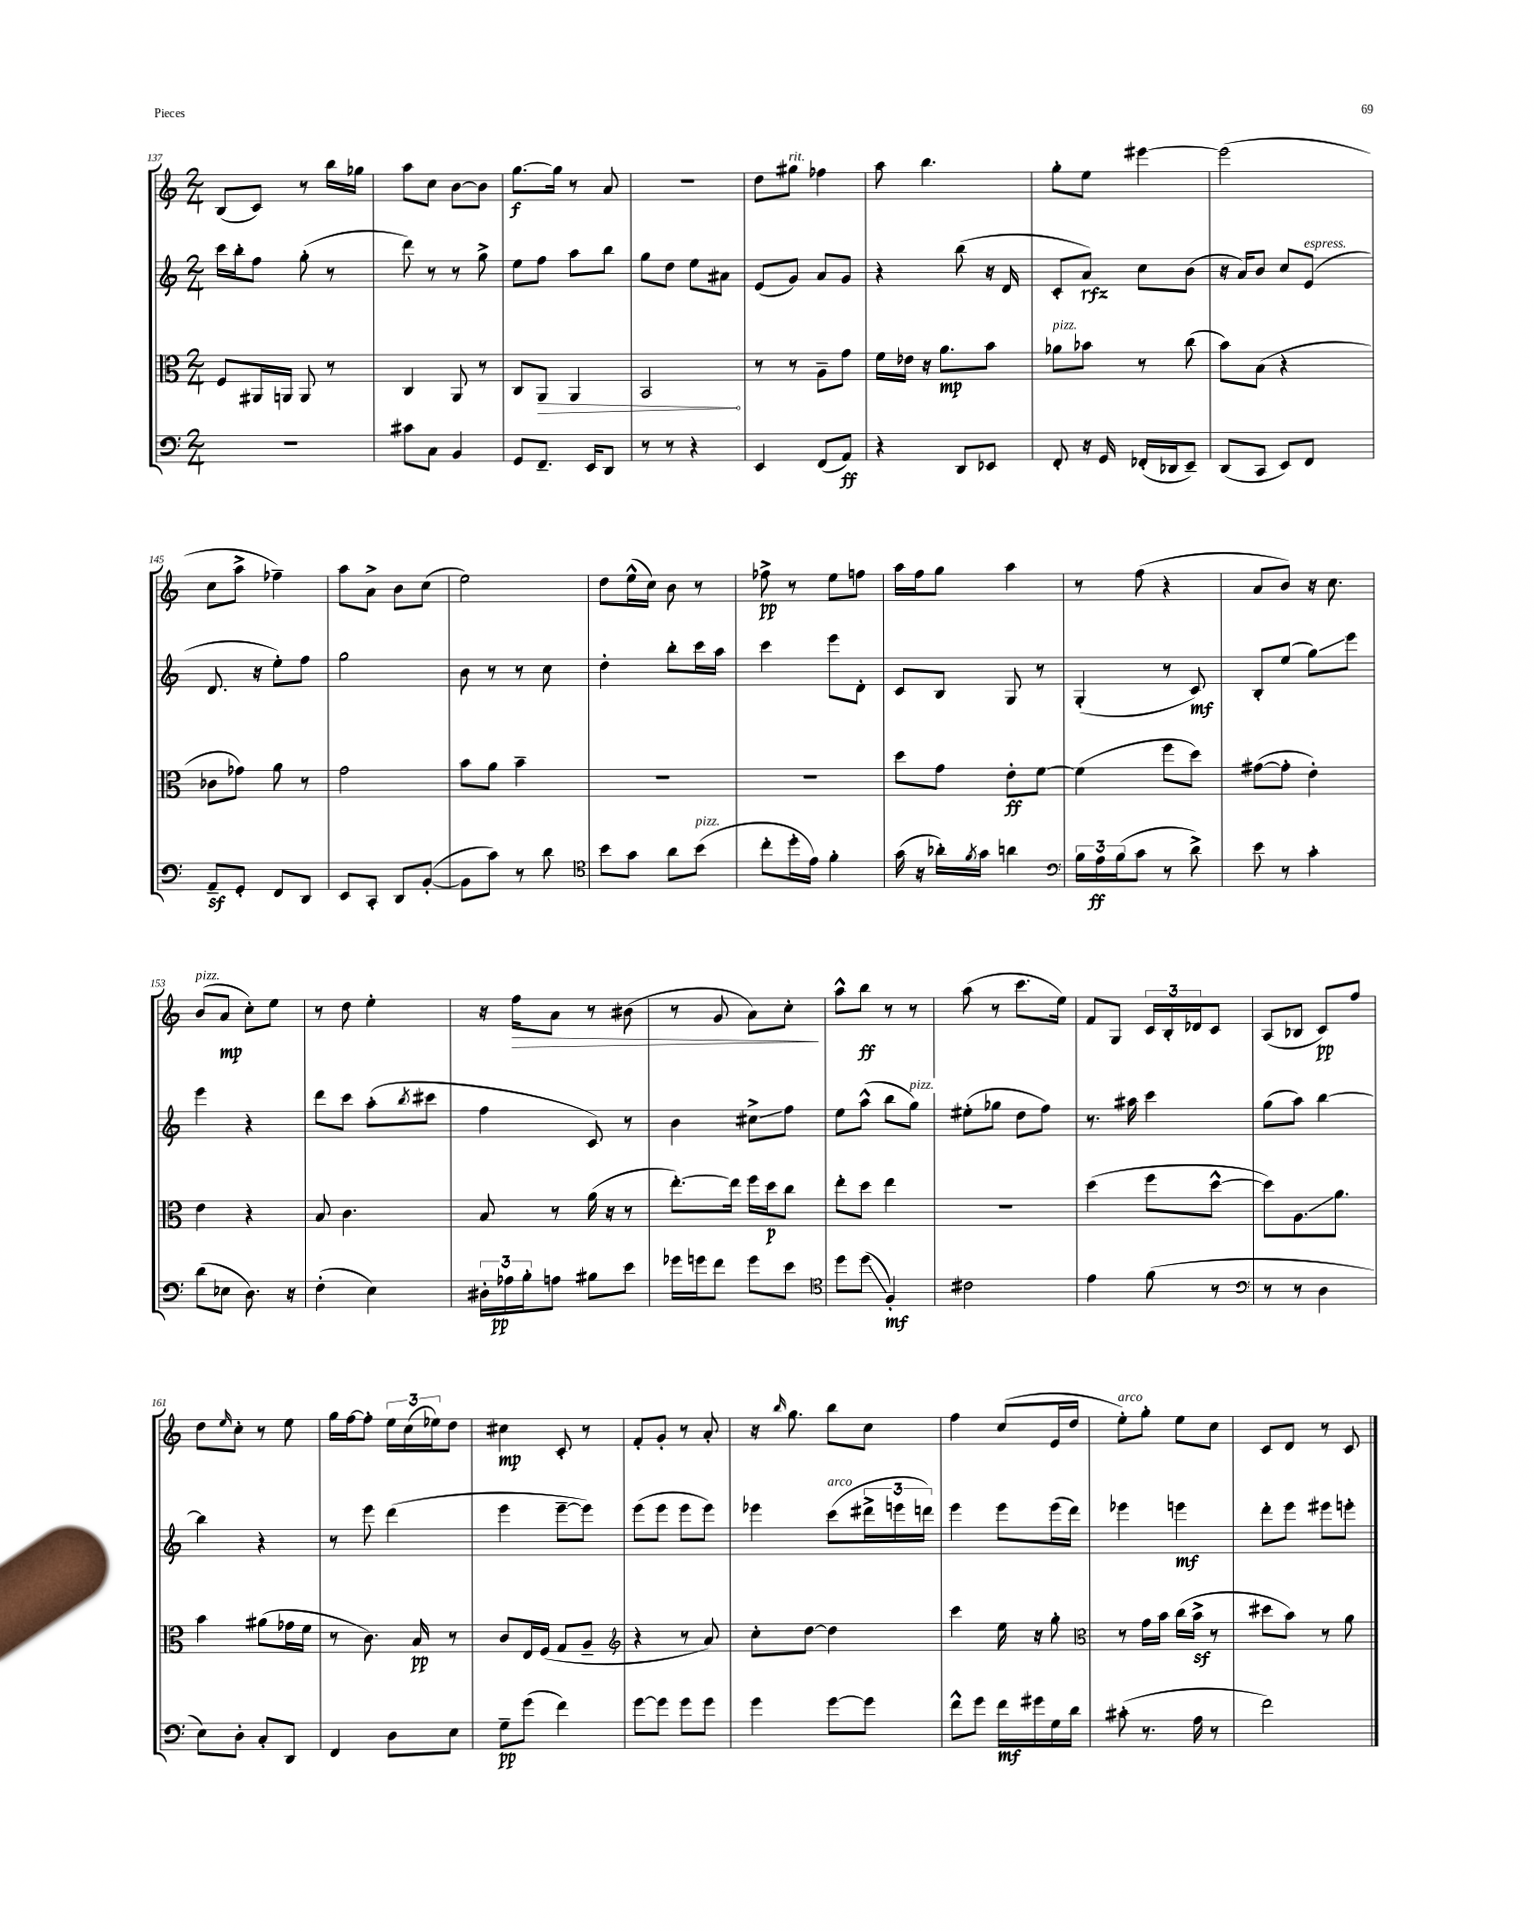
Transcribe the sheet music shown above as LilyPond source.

<<
\new StaffGroup <<
\new Staff = "s0" {
    \clef treble \key c \major \numericTimeSignature \time 2/4
    b8( c'8) r8 b''16 ges''16 |
    a''8 c''8 b'8~ b'8 |
    g''8.~\f g''16 r8 a'8 |
    R2 |
    d''8 gis''8^\markup { \italic "rit." } fes''4 |
    a''8 b''4. |
    g''8-. e''8 eis'''4~ |
    eis'''2( |
    c''8 a''8-> fes''4--) |
    a''8 a'8-> b'8 c''8( |
    e''2) |
    d''8 e''16-^( c''16) b'8 r8 |
    fes''8->\pp r8 e''8 f''8 |
    a''16 f''16 g''8 a''4 |
    r8 f''8( r4 |
    a'8 b'8) r16 c''8. |
    b'8^\markup { \italic "pizz." }( a'8\mp c''8-.) e''8 |
    r8 d''8 e''4-. |
    r16 f''16\> a'8 r8 bis'8( |
    r8 g'8 a'8) c''8-.\! |
    a''8-^ b''8\ff r8 r8 |
    a''8( r8 c'''8. e''16) |
    f'8 g8 \tuplet 3/2 { c'16 b16-. des'16 } c'8 |
    a8( bes8 c'8\pp) f''8 |
    d''8 \grace { e''16 } c''8-. r8 e''8 |
    g''16 f''16~ f''8-. \tuplet 3/2 { e''16 c''16( ees''16) } d''8 |
    cis''4\mp c'8-. r8 |
    f'8-. g'8-. r8 a'8-. |
    r16 \grace { b''16 } g''8. b''8 c''8 |
    f''4 c''8( e'16 d''16 |
    e''8-.^\markup { \italic "arco" }) g''8-. e''8 c''8 |
    c'8 d'8 r8 c'8 \bar "|." |
}
\new Staff = "s1" {
    \clef treble \key c \major \numericTimeSignature \time 2/4
    c'''16 b''16-. f''8 g''8-.( r8 |
    d'''8) r8 r8 g''8-> |
    e''8 f''8 a''8 b''8 |
    g''8 d''8 e''8 ais'8 |
    e'8( g'8) a'8 g'8 |
    r4 b''8( r16 d'16 |
    c'8-. a'8\rfz) c''8 b'8( |
    r16 a'16) b'8 c''8 e'8^\markup { \italic "espress." }( |
    d'8. r16 e''8-.) f''8 |
    g''2 |
    b'8 r8 r8 c''8 |
    d''4-. b''8-. c'''16 a''16 |
    c'''4 e'''8 d'8-. |
    c'8 b8 g8 r8 |
    g4-.( r8 c'8\mf) |
    b8-. e''8( g''8\glissando) e'''8 |
    e'''4 r4 |
    d'''8 c'''8 a''8-.( \acciaccatura { b''8 } cis'''8 |
    f''4 c'8) r8 |
    b'4 cis''8->\glissando f''8 |
    e''8 a''8-^( b''8 g''8^\markup { \italic "pizz." }) |
    eis''8-.( ges''8 d''8 f''8) |
    r8. ais''16 c'''4 |
    g''8( a''8) b''4~ |
    b''4 r4 |
    r8 e'''8 d'''4( |
    e'''4 e'''8~-- e'''8) |
    e'''8( e'''8 e'''8 e'''8) |
    ees'''4 c'''8^\markup { \italic "arco" }( \tuplet 3/2 { dis'''16-> e'''16 d'''16) } |
    e'''4 e'''8 e'''16( d'''16) |
    ees'''4 e'''4\mf |
    d'''8-. e'''8 eis'''8 e'''8-. \bar "|." |
}
\new Staff = "s2" {
    \clef alto \key c \major \numericTimeSignature \time 2/4
    f8 ais,16 a,16 a,8 r8 |
    c4 a,8 r8 |
    c8 \once \override Hairpin.circled-tip = ##t a,8\> a,4 |
    b,2\! |
    r8 r8 a8-- g'8 |
    f'16 ees'16 r16 a'8.\mp b'8 |
    aes'8^\markup { \italic "pizz." } bes'8 r8 c''8( |
    b'8) b8( r4 |
    ces'8 ges'8) a'8 r8 |
    g'2 |
    b'8 a'8 b'4-- |
    R2 |
    R2 |
    d''8 g'8 e'8-.\ff f'8~ |
    f'4( f''8 d''8) |
    gis'8~( gis'8-. e'4-.) |
    e'4 r4 |
    b8 c'4. |
    b8 r8 a'16( r16 r8 |
    e''8.~-.) e''16 f''16 d''16\p c''8 |
    e''8-. d''8 e''4 |
    r2 |
    d''4( f''8 d''8~-^ |
    d''8) a8.\glissando a'8. |
    b'4 ais'8( ges'16 f'16 |
    r8 c'8.) b16\pp r8 |
    c'8 e16 f16( g8 a8-- |
    \clef treble r4 r8 a'8) |
    c''8-. d''8~ d''4 |
    c'''4 e''16 r16 g''8-. |
    \clef alto r8 g'16 b'16 c''16( b'16->\sf r8 |
    dis''8 b'8) r8 a'8 \bar "|." |
}
\new Staff = "s3" {
    \clef bass \key c \major \numericTimeSignature \time 2/4
    R2 |
    cis'8 c8 b,4 |
    g,8 f,8.-- e,16 d,8 |
    r8 r8 r4 |
    e,4 f,8( a,8\ff) |
    r4 d,8 ees,8 |
    f,8-. r16 g,16 fes,16-.( des,16 e,8--) |
    d,8( c,8 e,8) f,8 |
    a,8--\sf g,8-. f,8 d,8 |
    e,8 c,8-. d,8 b,8~-.( |
    b,8 c'8) r8 d'8 |
    \clef tenor b'8 g'8 a'8 b'8^\markup { \italic "pizz." }( |
    c''8-. d''16-. e'16) f'4-. |
    g'16( r16 aes'16-.) \acciaccatura { f'8 } g'16 a'4 |
    \clef bass \tuplet 3/2 { b16 a16\ff b16( } c'8 r8 d'8->) |
    e'8 r8 c'4-. |
    d'8( ees8 d8.) r16 |
    f4-.( e4) |
    \tuplet 3/2 { dis16-. aes16\pp b16-. } a8 bis8 e'8 |
    ges'16 g'16 f'8 g'8 e'8 |
    \clef tenor d''8 d''8\glissando( f4-.\mf) |
    cis'2 |
    e'4 f'8( r8 |
    \clef bass r8 r8 d4 |
    e8) d8-. c8-. d,8 |
    f,4 d8 e8 |
    g8--\pp g'8( f'4) |
    g'8~ g'8 g'8 g'8 |
    g'4 g'8~ g'8 |
    f'8-^ g'8 f'16\mf gis'16 g16 d'16 |
    cis'8-.( r8. a16 r8 |
    f'2) \bar "|." |
}
>>
>>
\layout { \context { \Score currentBarNumber = #137 } }
